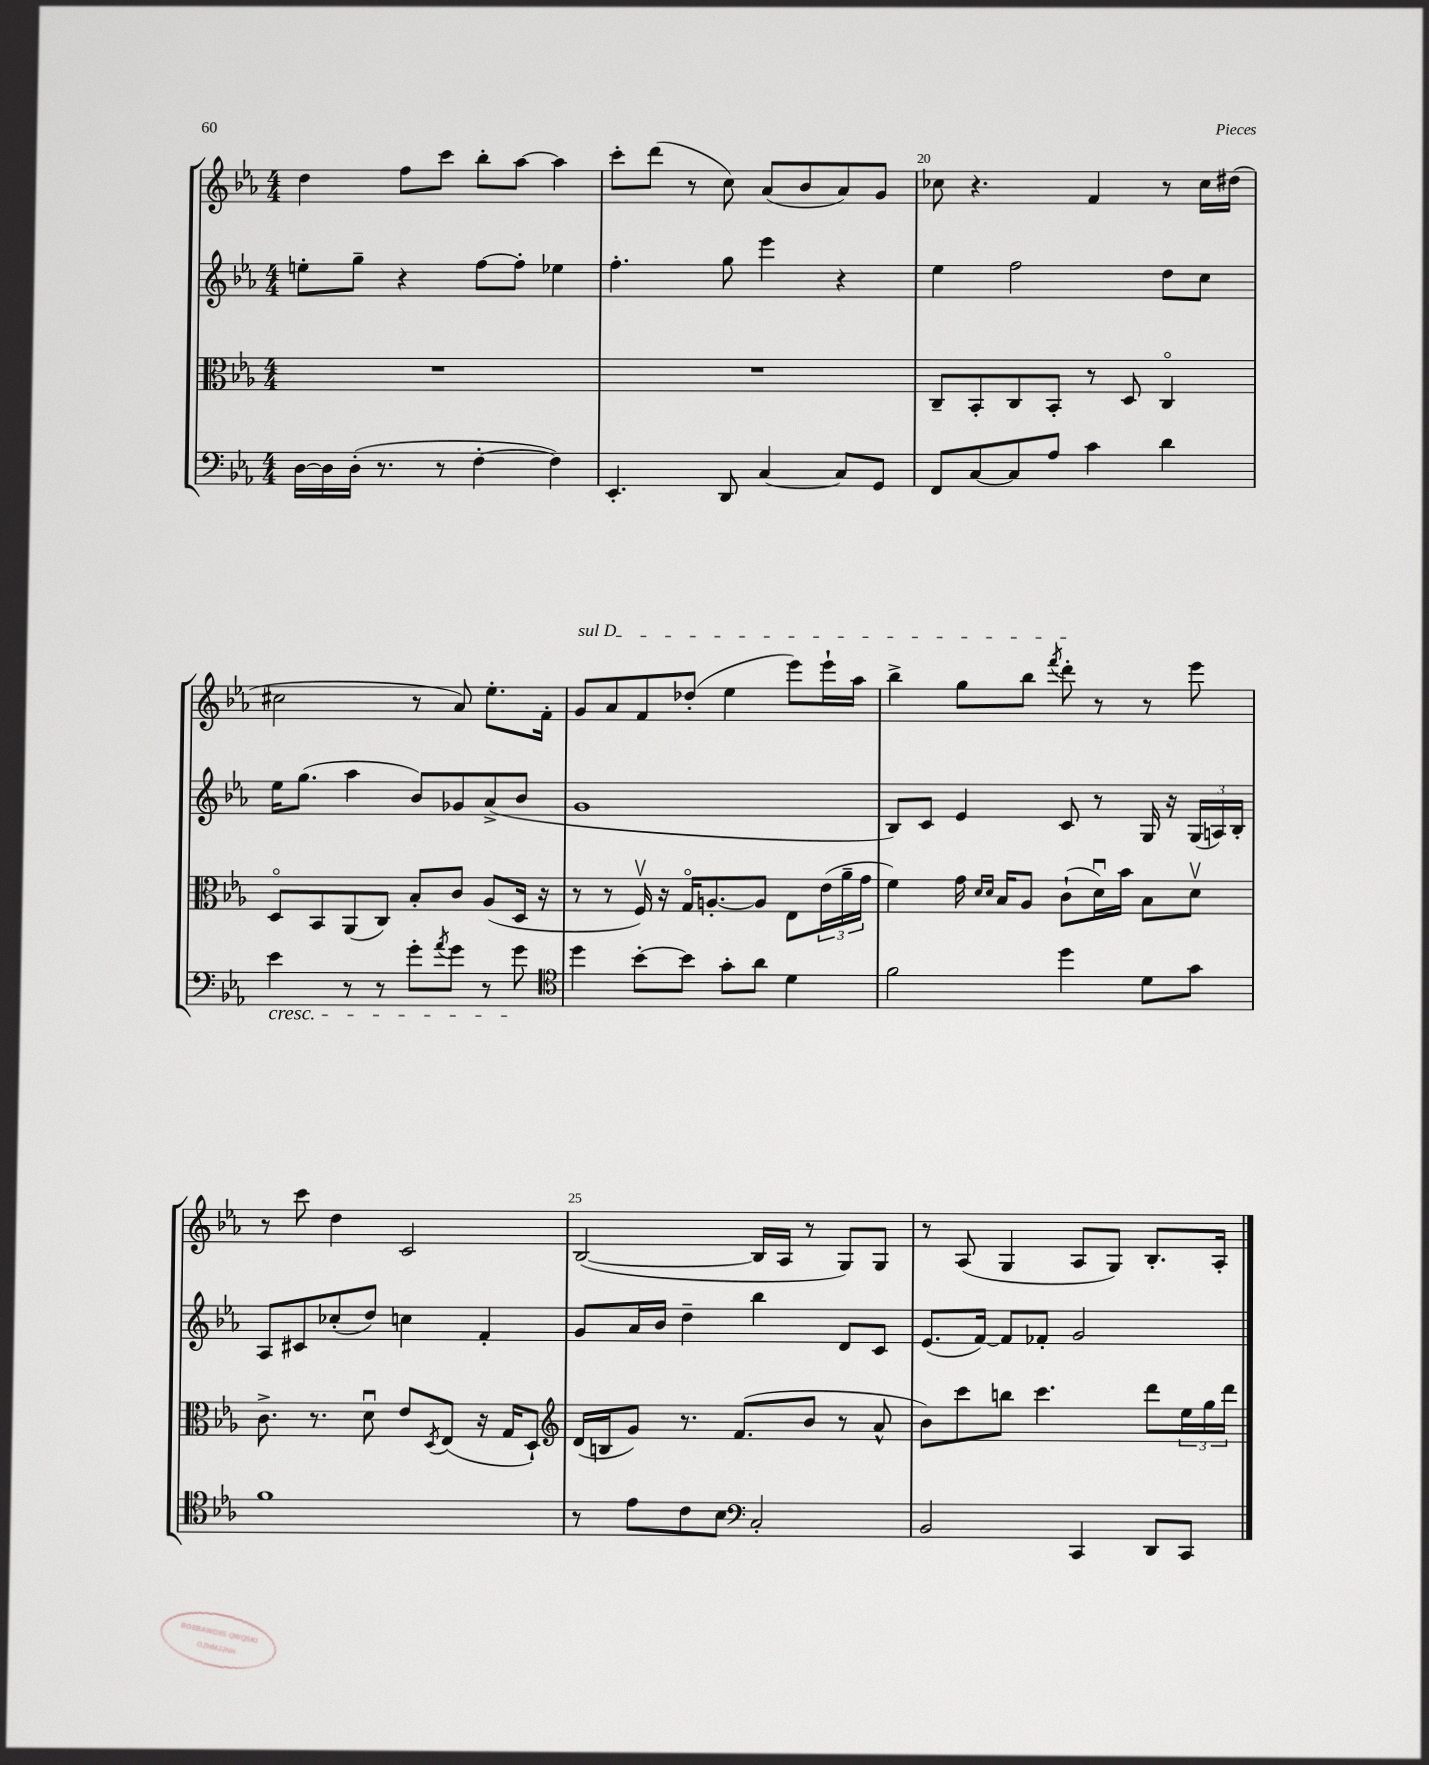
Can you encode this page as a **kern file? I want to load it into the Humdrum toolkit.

**kern	**kern	**kern	**kern
*part4	*part3	*part2	*part1
*staff4	*staff3	*staff2	*staff1
*clefF4	*clefC3	*clefG2	*clefG2
*k[b-e-a-]	*k[b-e-a-]	*k[b-e-a-]	*k[b-e-a-]
*M4/4	*M4/4	*M4/4	*M4/4
=18	=18	=18	=18
[16D\LL	1r	8een'\L	4dd\
16D\]	.	.	.
(16D'\JJ	.	8gg~\J	.
8.r	.	.	.
.	.	4r	8ff\L
8r	.	.	8ccc\J
[4F'\	.	[8ff\L	8bb-'\L
.	.	8ff'\J]	[8aa-\J
4F\])	.	4ee-X\	4aa-\]
=19	=19	=19	=19
4.EE-'/	1r	4.ff'\	8ccc'\L
.	.	.	(8ddd\J
.	.	.	8r
8DD/	.	8gg\	8cc\)
[4C/	.	4eee-\	(8a-/L
.	.	.	8b-/
8C/L]	.	4r	8a-/)
8GG/J	.	.	8g/J
=20	=20	=20	=20
8FF/L	8C~/L	4ee-\	8cc-X\
[8C/	8BB-'/	.	4.r
8C/]	8C/	2ff\	.
8A-/J	8BB-'/J	.	.
4c\	8r	.	4f/
.	8D/	.	.
4d\	4C/	8dd\L	8r
.	.	8cc\J	16cc-\LL
.	.	.	(16dd#X\JJ
!!LO:LB:g=z
=21	=21	=21	=21
!LO:TX:b:i:t=cresc.	!	!	!
4e-\	8D/L	16ee-\KL	2cc#X\
.	.	(8.gg\J	.
.	8BB-/	.	.
8r	(8AA-/	4aa-\	.
8r	8C/J)	.	.
8g'\L	8B-'/L	8b-/L)	8r
8qa-/	.	.	.
8g\J	8c/J	8g-X/	8a-/)
8r	(8A-/L	(8a-^/	8.ee-'\L
8g\	16D/Jk	8b-/J	.
.	16r	.	16f'\Jk
=22	=22	=22	=22
*clefC4	*	*	*
!	!	!	!LO:TX:a:i:t=sul D
4dd\	8r	1g	8g/L
.	8r	.	8a-/
[8b-'\L	16Fv/)	.	8f/
.	16r	.	.
8b-\J]	16G/KL	.	(8dd-X'/J
.	[8.An'/	.	.
8g'\L	.	.	4ee-\
8a-\J	8A/J]	.	.
4d\	8E-\L	.	8eee-\L)
.	(24e-\L	.	16eee-`\L
.	24a-~\	.	.
.	.	.	16aa-\JJ
.	24g\JJ	.	.
=23	=23	=23	=23
2f\	4f\)	8B-/L)	4bb-^\
.	.	8c/J	.
.	16g\	4e-/	8gg\L
.	16qqd/LL	.	.
.	16qqd/JJ	.	.
.	16B-/KL	.	.
.	8A-/J	.	8bb-\J
.	.	.	8qfff/
4dd\	(8c`\L	8c/	8ddd'\
.	16du\L)	8r	8r
.	16b-\JJ	.	.
8d\L	8B-\L	16G/	8r
.	.	16r	.
8g\J	8dv\J	(24G/LL	8eee-\
.	.	24An/)	.
.	.	24B-'/JJ	.
!!LO:LB:g=z
=24	=24	=24	=24
1f	8.c^\	8A-/L	8r
.	.	8c#X/	8ccc\
.	8.r	.	.
.	.	(8cc-X'/	4dd\
.	8du\	8dd/J)	.
.	8e-/L	4ccn\	2c/
.	8qD/	.	.
.	(8E-/J	.	.
.	16r	4f'/	.
.	16G/KL	.	.
.	8D`/J)	.	.
=25	=25	=25	=25
*	*clefG2	*	*
8r	(16d/LL	8g/L	([2B-/
.	16Bn/J	.	.
8e-\L	8g/J)	16a-/L	.
.	.	16b-/JJ	.
8c\	8.r	4dd~\	.
8B-\J	.	.	.
.	(8.f/L	.	.
*clefF4	*	*	*
2C'/	.	4bb-\	16B-/LL]
.	.	.	16A-/JJ
.	8b-/J	.	8r
.	8r	8d/L	8G/L)
.	8a-^^/	8c/J	8G/J
=26	=26	=26	=26
2BB-/	8b-\L)	(8.e-/L	8r
.	8ccc\	.	(8A-/
.	.	[16f/Jk)	.
.	8bbn\J	8f/L]	4G/
.	4.ccc\	8f-X'/J	.
4CC/	.	2g/	8A-/L
.	.	.	8G/J)
8DD/L	8ddd\L	.	8.B-'/L
8CC/J	24ee-\L	.	.
.	24gg\	.	.
.	.	.	16A-'/Jk
.	24ddd\JJ	.	.
==	==	==	==
*-	*-	*-	*-
